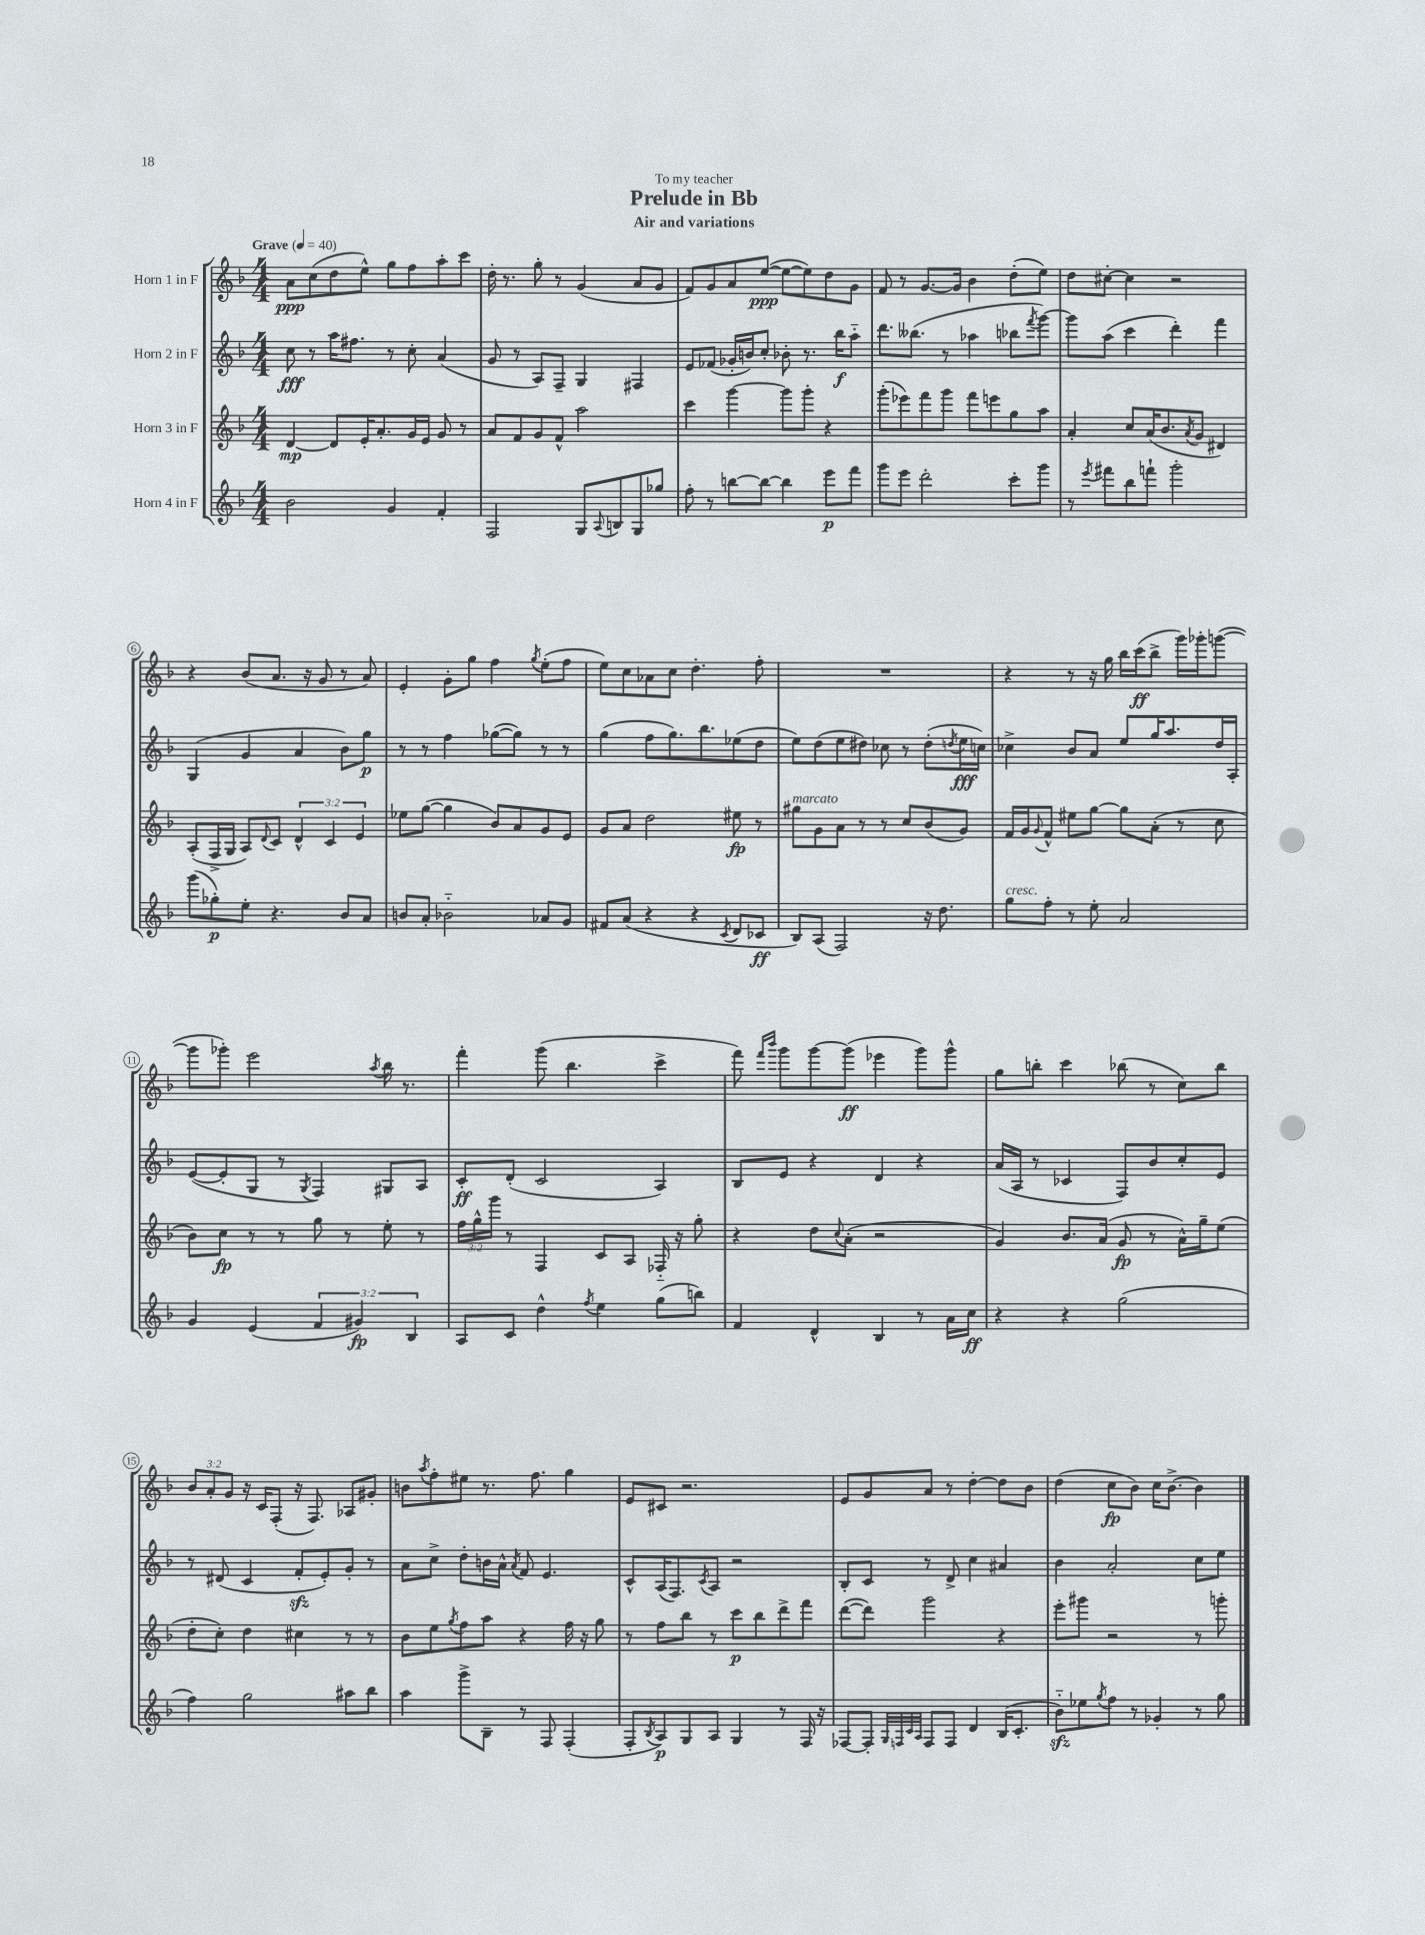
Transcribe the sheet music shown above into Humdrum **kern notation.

**kern	**kern	**kern	**kern
*staff4	*staff3	*staff2	*staff1
*clefG2	*clefG2	*clefG2	*clefG2
*k[b-]	*k[b-]	*k[b-]	*k[b-]
*M4/4	*M4/4	*M4/4	*M4/4
*MM40	*MM40	*MM40	*MM40
2b-	[4d	8cc	8a
.	.	8r	(8cc
.	8d]	16aa	8dd
.	.	8.ff#	.
.	16e'	.	8ee^^)
.	8.a'	.	.
4g	.	8r	8gg
.	16g	8cc'	8ff
.	16e	.	.
4f'	8g	(4a	8aa'
.	8r	.	8ccc
=	=	=	=
2F	8a	8g	16dd'
.	.	.	8.r
.	8f	8r	.
.	8g	8A)	8gg'
.	8f^^	8F~	8r
8G	2aa	4G	(4g
8qqA	.	.	.
8B	.	.	.
8G	.	4F#	8a
8gg-	.	.	8g
=	=	=	=
8ff'	4ccc	8e	8f)
8r	.	(8f-	8g
[8bb	[4ggg	16g-'	8a
.	.	16b)	.
8bb_	.	8cc'	([8ee
4bb]	8ggg]	8b-'	8ee_
.	8ggg'	8.r	8ee])
8eee	4r	.	8dd
.	.	16bb-	.
8fff	.	8aa'~	8g
=	=	=	=
8ggg	(8ggg'	8.ddd	8f
8eee	8eee-)	.	8r
.	.	(8.bb--	.
2ddd'	8fff	.	[8.g
.	8ggg	8r	.
.	.	.	16g]
.	8fff	4aa-	4b-
.	8eee	.	.
8ccc'	8gg	8bb-	(8dd'
.	.	8qfff	.
8ggg	8aa	[8ggg)	8ee)
=	=	=	=
8r	4a'	8ggg]	8dd
8qeee	.	.	.
8fff#	.	(8aa	[8cc#'
8bb-	8cc	4ccc	4cc#]
8fff`	(16a	.	.
.	8.b-	.	.
2ggg'	.	4ddd')	2r
.	8qa	.	.
.	8g	.	.
.	4d#)	4fff	.
=	=	=	=
(8ggg	(8A'	(4G	4r
8gg-')	16F^	.	.
.	16G	.	.
8ee'	8A)	4g	(8b-
.	8qqd	.	.
4.r	8c	.	8.a
.	6d^^	4a	.
.	.	.	16r
.	.	.	8g
.	6c	.	.
8b-	.	8b-)	8r
.	6e	.	.
8a	.	8gg	8a)
=	=	=	=
8b	8ee-	8r	4e'
8a'	([8gg	8r	.
2b-'~	4gg]	4ff	8g'
.	.	.	8gg
.	8b-)	([8gg-	4ff
.	8a	8gg-])	.
.	.	.	8qgg
8a-	8g	8r	(8ee'
8g	8e	8r	8ff
=	=	=	=
8f#	8g	(4gg	8ee)
(8a	8a	.	8cc
4r	2dd	8ff	8a-
.	.	8.gg)	8cc
4r	.	.	4.dd'
.	.	8.bb-	.
8qc	.	.	.
8d	8ee#	(8ee-	.
8c-	8r	8dd	8ff'
=	=	=	=
8B-)	8gg#	8ee)	1r
(8A	8g	(8dd	.
2F)	8a	8ee	.
.	8r	8dd#)	.
.	8r	8cc-	.
.	8cc	8r	.
16r	(8b-	(8dd#'	.
8.dd	.	.	.
.	.	8qdd	.
.	8g)	16ee	.
.	.	16cc)	.
=	=	=	=
8gg	16f	4cc-^	4r
.	16g	.	.
.	8qqg	.	.
8ff'	8f^^	.	.
8r	8ee#	8b-	8r
8ee'	[8gg	8a	16r
.	.	.	16gg
2a	8gg]	8ee	16bb-
.	.	.	(16ccc
.	(8a'	16gg	8bb-^
.	.	8.aa	.
.	8r	.	16ggg)
.	.	.	16ggg-'
.	8cc	16dd	([8ggg
.	.	16A'	.
=	=	=	=
4g	8b-)	([8e	8ggg]
.	8cc	8e']	8ggg-')
(4e	8r	8G	2eee
.	8r	8r	.
.	.	8qG	.
6f	8gg	4F)	.
.	8r	.	.
6g#)	.	.	.
.	.	.	8qaa
.	8ee'	8G#	16bb-
.	.	.	8.r
6B-	.	.	.
.	8r	8A	.
=	=	=	=
8A	24ff	8c'	4fff'
.	24gg^^	.	.
.	24ggg	.	.
8c	8r	(8d'	.
4dd^^	4F	2c	(8ggg
.	.	.	4.bb-
8qff	.	.	.
4ee	8c	.	.
.	8A	.	.
(8gg	16F-'~	4A)	4ccc^
.	16r	.	.
8bb)	8gg'	.	.
=	=	=	=
4f	4r	8B-	8fff)
.	.	.	16qqfff
.	.	.	16qqbbb-
.	.	8e	8ggg
4d^^	8dd	4r	[8ggg
.	8qqcc	.	.
.	(8a'	.	(8ggg]
4B-	2r	4d	4eee-
8r	.	4r	8ggg)
16a	.	.	8ggg^^
16cc	.	.	.
=	=	=	=
4r	4g)	(16a	8gg
.	.	16A	.
.	.	8r	8bb'
4r	8.b-	4c-	4ccc
.	(16a	.	.
(2gg	8g	8F)	(8bb-
.	8r	8b-	8r
.	16a^^)	8cc'	8cc)
.	16gg~	.	.
.	(8ee	8e	8bb-
=	=	=	=
4ff)	8dd'	8r	12b-
.	.	.	12a'
.	8cc')	(8d#	.
.	.	.	12g
2gg	4dd	4c	16r
.	.	.	16c
.	.	.	(8F'
.	4cc#	8f'	16r
.	.	.	8.F)
.	.	8e')	.
8aa#	8r	8g'	8A-
8bb-	8r	8r	8g#'
=	=	=	=
4aa	8b-	8a	8b
.	.	.	8qaa
.	8ee	8cc^	8ff'
.	8qgg	.	.
8ggg^	8ff	8dd'	8ee#
8B-~	8aa	16b	8.r
.	.	16a^^	.
.	.	8qa	.
8r	4r	8f	.
.	.	.	8.ff
8F	.	4.e	.
(4F'	16ff	.	4gg
.	16r	.	.
.	8gg	.	.
=	=	=	=
8F'	8r	8c^^	8e
8qB-	.	.	.
8A)	8ff	(16A	8c#
.	.	8.F)	.
8G	8bb-	.	2.r
.	.	8qc	.
8A	8r	8A	.
4G	8ccc	2r	.
.	8bb-	.	.
8r	8ddd^	.	.
16F	8fff	.	.
16r	.	.	.
=	=	=	=
[8F-	([8ddd	8B-'	8e
8F-']	8ddd])	8c	8g
32qqG	.	.	.
32qqF	.	.	.
32qqc	.	.	.
32qqA	.	.	.
8F	2ggg	8r	8a
8F	.	8d^	8r
4d	.	4cc	[4dd'
(16B-	4r	4a#	8dd]
8.c'	.	.	.
.	.	.	8b-
=	=	=	=
8b-'~)	8eee'	4b-	(4dd
8ee-	8ggg#	.	.
8qgg	.	.	.
8ff	2r	2a'	8cc
8r	.	.	8b-)
4g-'	.	.	16cc
.	.	.	[8.b-^
8r	8r	8cc	4b-]
8gg	8ggg'	8ee	.
==	==	==	==
*-	*-	*-	*-
